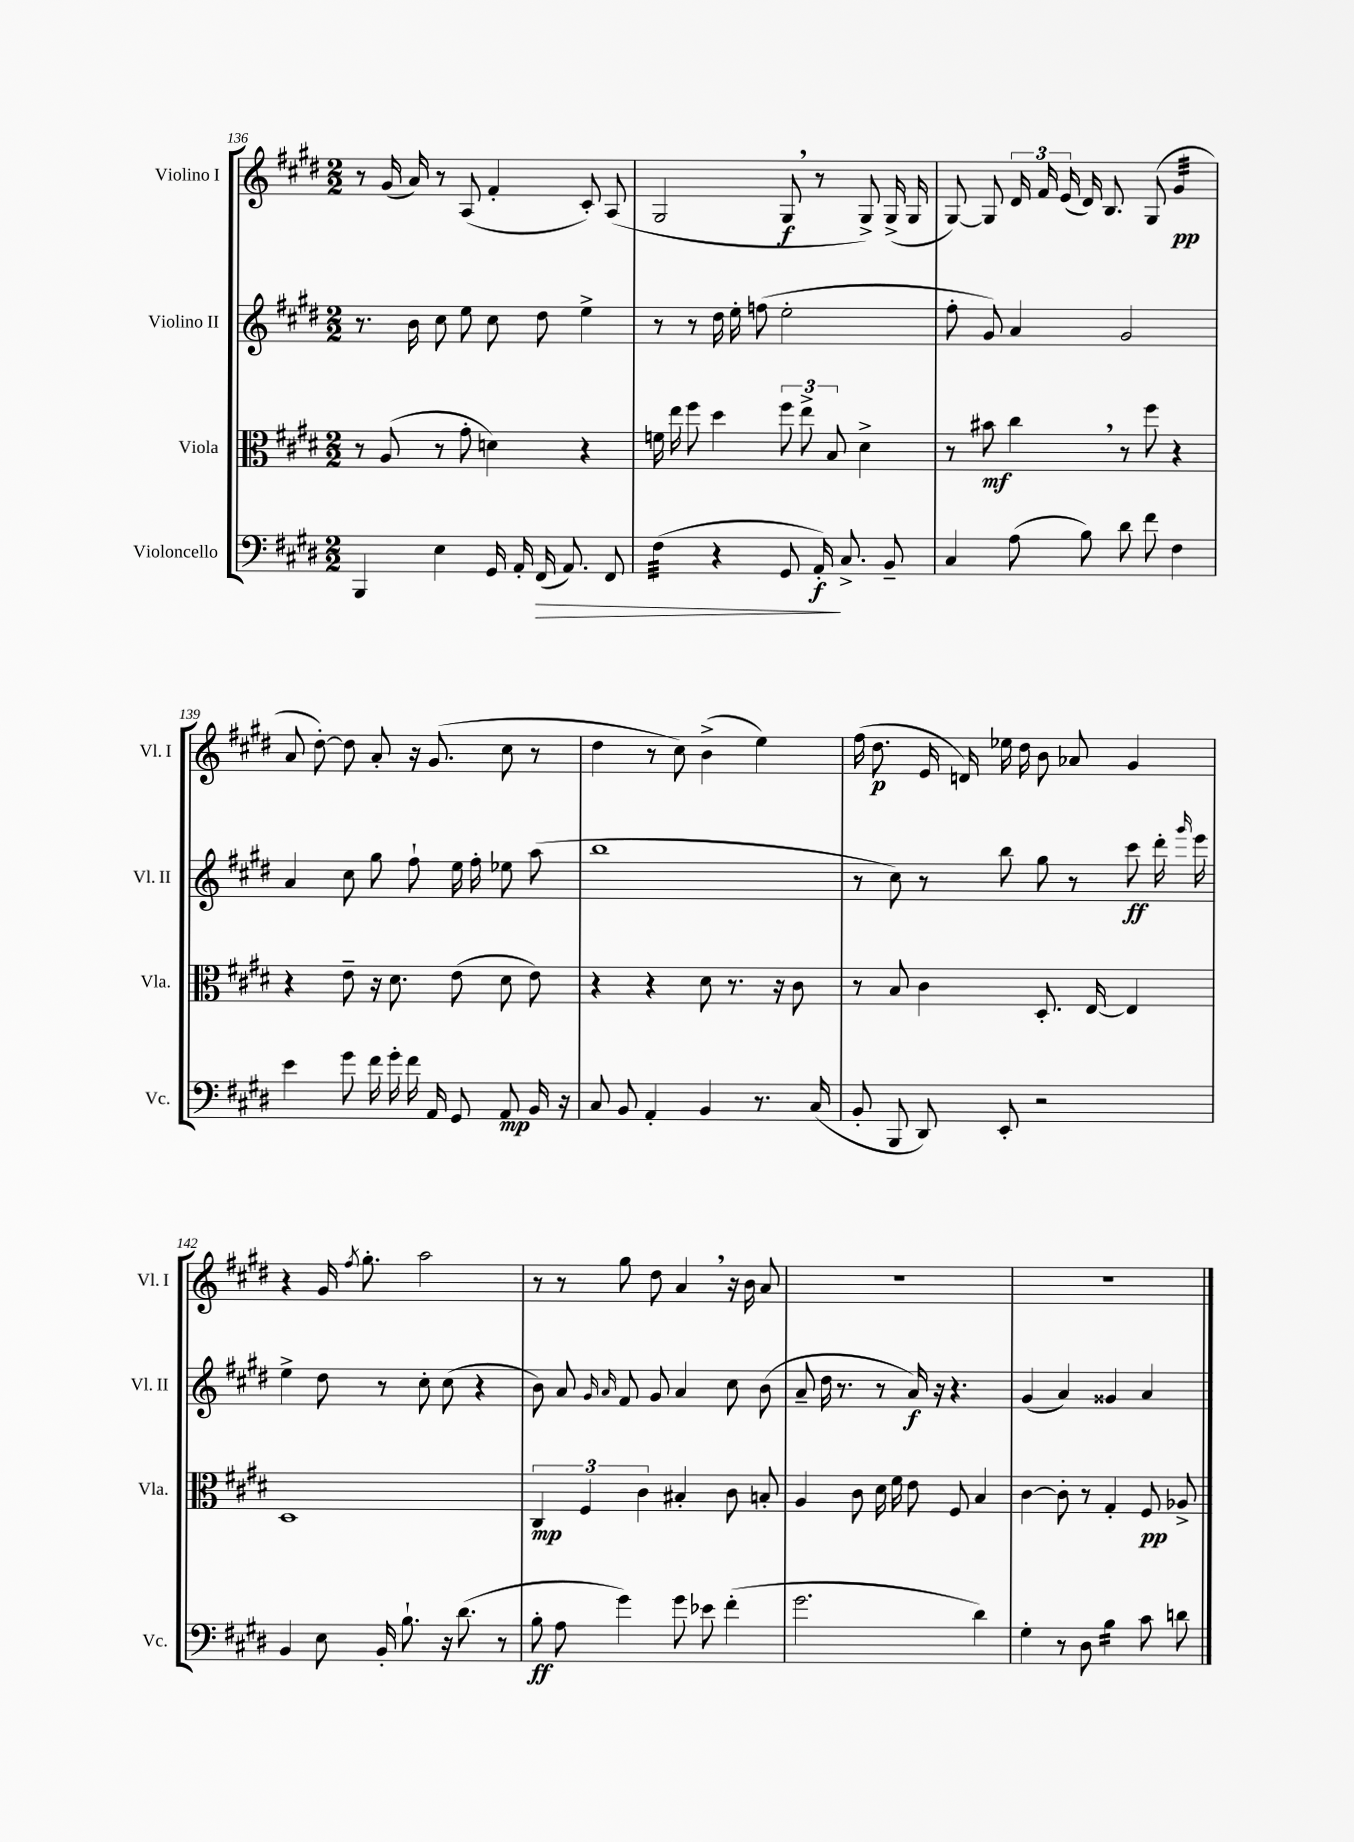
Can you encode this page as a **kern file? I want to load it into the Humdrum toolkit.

**kern	**kern	**kern	**kern
*staff4	*staff3	*staff2	*staff1
*clefF4	*clefC3	*clefG2	*clefG2
*k[f#c#g#d#]	*k[f#c#g#d#]	*k[f#c#g#d#]	*k[f#c#g#d#]
*M2/2	*M2/2	*M2/2	*M2/2
4BBB	8r	8.r	8r
.	(8A	.	(16g#
.	.	16b	16a)
4E	8r	8cc#	8r
.	8g#'	8ee	(8A
16GG#	4d)	8cc#	4f#'
16AA'	.	.	.
(16FF#	.	8dd#	.
8.AA)	.	.	.
.	4r	4ee^	8c#')
8FF#	.	.	(8A
=	=	=	=
(4F#	16f	8r	2G#
.	16ee	.	.
.	8ff#	8r	.
4r	4dd#	16dd#	.
.	.	16ee'	.
.	.	(8ff	.
8GG#	12ff#	2ee'	8G#
.	12ee^	.	.
16AA')	.	.	8r
.	12B	.	.
8.C#^	.	.	.
.	4d#^	.	8G#^)
8BB~	.	.	(16G#^
.	.	.	16G#
=	=	=	=
4C#	8r	8ff#'	[8G#)
.	8b#	8g#)	8G#]
(8A	4cc#	4a	24d#
.	.	.	24f#
.	.	.	(24e
8B)	.	.	16d#)
.	.	.	8.B
8d#	8r	2g#	.
8f#	8ff#	.	(8G#
4F#	4r	.	4g#
=	=	=	=
4e	4r	4a	8a
.	.	.	[8dd#')
8g#	8e~	8cc#	8dd#]
16f#	16r	8gg#	8a'
16g#'	8.d#	.	.
16f#	.	8ff#`	16r
16AA	.	.	(8.g#
8GG#	(8e	16ee	.
.	.	16ff#'	.
8AA	8d#	8ee-	8cc#
16BB	8e)	(8aa	8r
16r	.	.	.
=	=	=	=
8C#	4r	1bb	4dd#
8BB	.	.	.
4AA'	4r	.	8r
.	.	.	8cc#)
4BB	8d#	.	(4b^
.	8.r	.	.
8.r	.	.	4ee)
.	16r	.	.
.	8c#	.	.
(16C#	.	.	.
=	=	=	=
8BB'	8r	8r	(16ff#
.	.	.	8.dd#
8BBB	8B	8cc#)	.
8DD#)	4c#	8r	16e
.	.	.	16d)
8EE'	.	8bb	16ee-
.	.	.	16dd#
2r	8.D#'	8gg#	8b
.	.	8r	8a-
.	[16E	.	.
.	4E]	8ccc#	4g#
.	.	16ddd#'	.
.	.	16qqggg#	.
.	.	16eee	.
=	=	=	=
4BB	1D#	4ee^	4r
8E	.	8dd#	16g#
.	.	.	8qff#
.	.	.	8.gg#'
16BB'	.	8r	.
8.B`	.	.	.
.	.	8cc#'	2aa
16r	.	(8cc#	.
(8.d#	.	.	.
.	.	4r	.
8r	.	.	.
=	=	=	=
8B'	6C#	8b)	8r
8A	.	8a	8r
.	6F#	.	.
.	.	16qqg#	.
.	.	16qqa	.
4g#)	.	8f#	8gg#
.	6c#	.	.
.	.	8g#	8dd#
8g#	4B#'	4a	4a
8e-	.	.	.
(4f#'	8c#	8cc#	16r
.	.	.	16b
.	8B'	(8b	8a
=	=	=	=
2.g#	4A	8a~	1r
.	.	16dd#	.
.	.	8.r	.
.	8c#	.	.
.	16d#	8r	.
.	16f#	.	.
.	8e	16a)	.
.	.	16r	.
.	8F#	4.r	.
4d#)	4B	.	.
=	=	=	=
4G#'	[4c#	(4g#	1r
8r	8c#']	4a)	.
8D#	8r	.	.
4B	4G#'	4g##	.
8c#	8F#	4a	.
8d	8A-^	.	.
==	==	==	==
*-	*-	*-	*-
